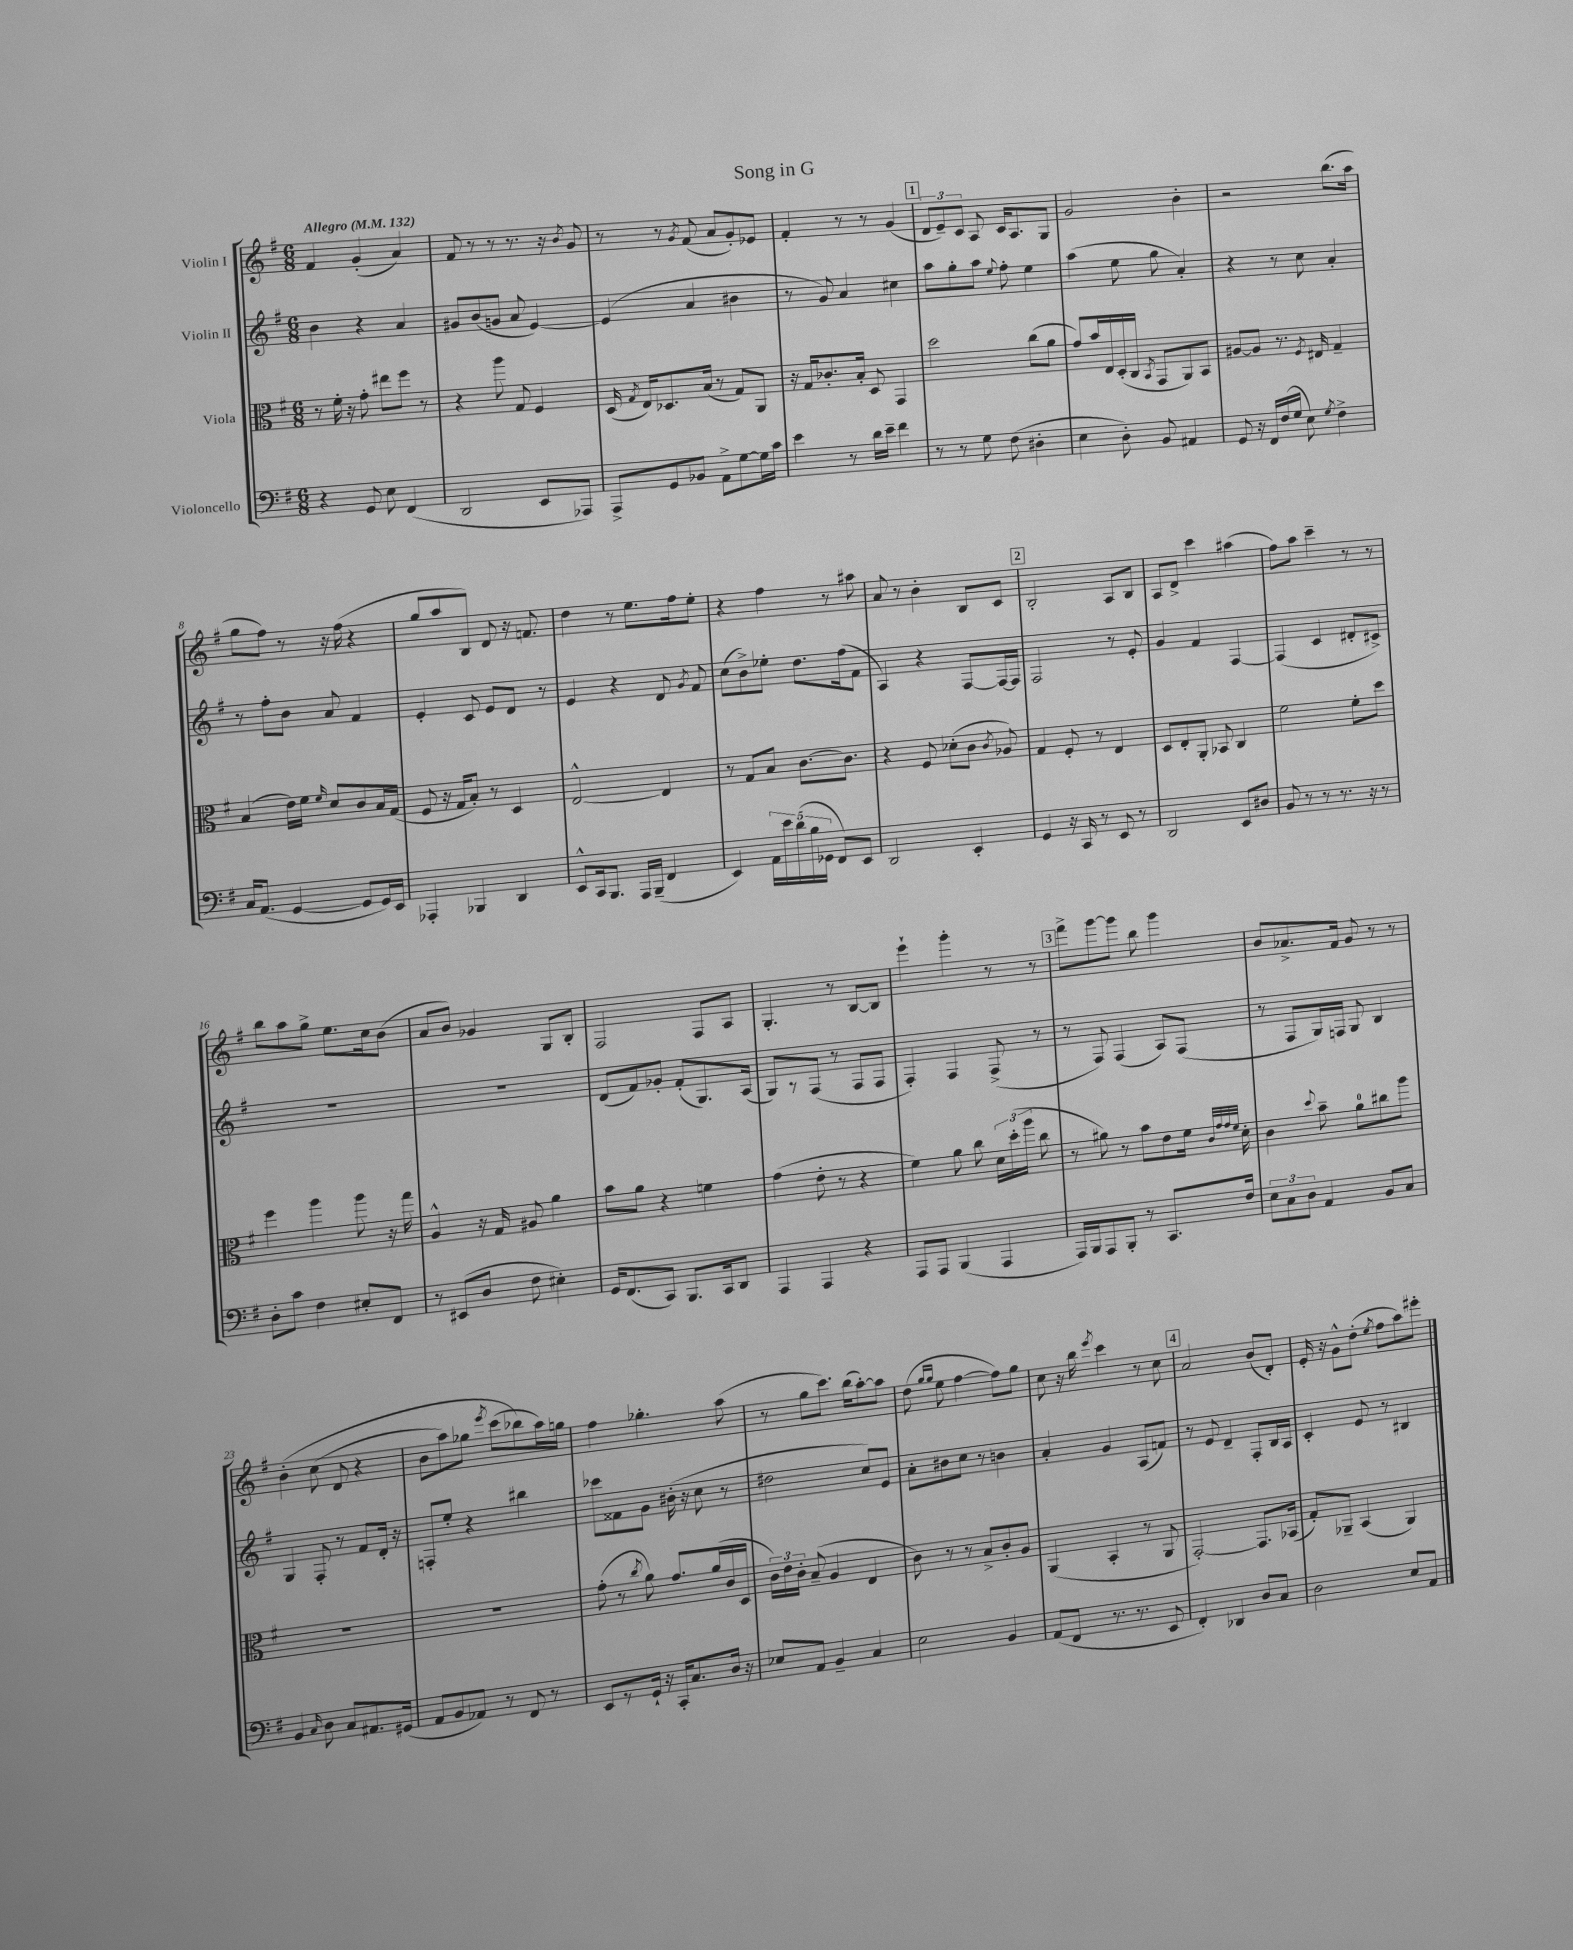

**kern	**kern	**kern	**kern
*staff4	*staff3	*staff2	*staff1
*clefF4	*clefC3	*clefG2	*clefG2
*k[f#]	*k[f#]	*k[f#]	*k[f#]
*M6/8	*M6/8	*M6/8	*M6/8
*MM132	*MM132	*MM132	*MM132
4r	8r	4b	4f#
.	16f#'	.	.
.	16r	.	.
8GG	8g'	4r	(4g'
8E	8ee#	.	.
(4FF#	8ff#	4a	4a)
.	8r	.	.
=	=	=	=
2DD	4r	8g#	8f#
.	.	(8b	8r
.	8aa	8g	8r
.	8G	8a	8.r
8EE	4F#	[4e)	.
.	.	.	16r
.	.	.	8qb
8AAA-)	.	.	8g
=	=	=	=
8AAA^	(16D	(4e]	8r
.	8qG	.	.
.	16E)	.	.
8GG	8.D-	.	8r
.	.	.	8qg
8BB-	.	4a	(8f#
.	(16B	.	.
8AA^	8r	.	8a
[8G	8G)	4b#	8g')
16G]	8AA	.	8e-
16c	.	.	.
=	=	=	=
4e	16r	8r	4f#'
.	16G	.	.
.	8.c-'	8g)	.
8r	.	4a	8r
.	16B'	.	.
16d	8D	.	8r
16e~	.	.	.
4f#	4GG	4cc#	(4g
=	=	=	=
8r	2dd	8aa	12d
.	.	.	12e~)
8r	.	8gg'	.
.	.	.	12c
8G	.	8aa	8A
.	.	8qqee	.
(8F#	.	8ff#'	16c
.	.	.	8.A
4D#'	(8cc	4ee	.
.	8a	.	8G
=	=	=	=
4E	8g)	(4aa	2g
.	16b	.	.
.	16E	.	.
8D')	(16D'	8ee	.
.	16C	.	.
.	8qBB	.	.
8BB	8GG	8gg	.
4AA#	8AA)	4a')	4b'
.	8BB	.	.
=	=	=	=
8GG	[8A#	4r	2r
16r	8A#]	.	.
16FF#	.	.	.
(16F#	8.r	8r	.
16G	.	.	.
8E)	.	8cc	.
.	8qF#	.	.
.	16E#	.	.
8qG	.	.	.
4F#^	4G~	4a'	(8.bb
.	.	.	16aa
=	=	=	=
16C	(4B	8r	8gg
(8.AA	.	.	.
.	.	8ff#'	8ff#)
[4GG	16e)	8b	8r
.	16f#	.	.
.	16qqf#	.	.
.	8d	8a	16r
.	.	.	(16ff#
8GG]	8c	4f#	4r
16GG)	16B	.	.
16EE	(16G	.	.
=	=	=	=
4AAA-'	8F#	4e'	8gg
.	16r	.	8aa
.	16G	.	.
4BBB-	8B')	8c	8B)
.	8r	8e	8d
4DD	4D	8d	16r
.	.	.	8.f
.	.	8r	.
=	=	=	=
8EE^^	[2E^^	4e	4dd
16CC	.	.	.
8.BBB	.	.	.
.	.	4r	8r
16AAA	.	.	8.ee
(16BBB~	.	.	.
4FF#	4E]	8d	.
.	.	.	16ff#
.	.	8qg	.
.	.	8f#	8ee'
=	=	=	=
4EE)	8r	(8cc	4r
.	8G	8b^)	.
20AA	8B	8ee-'	4ff#
20e	.	.	.
(20d	.	.	.
.	[8.c	8.dd	.
20B	.	.	.
20GG-	.	.	.
8FF#)	.	.	8r
.	8.c]	(16ff#	.
8EE	.	8f#	8aa#
=	=	=	=
2DD	4r	4A)	8a
.	.	.	8r
.	8F#	4r	4b'
.	(8d-'	.	.
4EE'	8c	[8F#	8B
.	8qc	.	.
.	8A-)	16F#_	8c
.	.	16F#]	.
=	=	=	=
4GG	4G	2F#	2B'
16r	8F#'	.	.
16CC	.	.	.
8r	8r	.	.
8EE	4E	8r	8A
8r	.	8e'	8B
=	=	=	=
2DD	8D	4g	8A
.	8E'	.	8d^
.	8AA'	4f#	4ccc
.	8BB-	.	.
8EE	4C	[4F#	(4aa#
8D#	.	.	.
=	=	=	=
8BB	2f#	(4F#]	8ff#)
8r	.	.	8aa
8r	.	4c	4ccc~
8.r	.	.	.
.	8f#'	8d#'	8r
16r	.	.	.
8r	8dd	8c#^)	8r
=	=	=	=
8D'	4ff#	2.r	8bb
8c	.	.	8aa
4F#	4aa	.	8gg^
.	.	.	8.ee
8E#'	8aa	.	.
.	.	.	16cc
8FF#	16r	.	(8b
.	16gg	.	.
=	=	=	=
8r	4A^^	2.r	8a
(8EE#	.	.	8b)
8D	16r	.	4g-
.	16G	.	.
8F#	8A#	.	.
4E#')	4a	.	8G
.	.	.	8B'
=	=	=	=
16GG	8b	(8d	2F#
(8.FF#	.	.	.
.	8a	8f#)	.
8CC)	4r	8g-'	.
8.BBB	.	(8f#'	.
.	4f	8.G)	8F#
16CC	.	.	.
8DD	.	.	8A
.	.	(16A	.
=	=	=	=
4AAA	(4g	8G)	4.G'
.	.	8r	.
4AAA	8e'	(8F#	.
.	8r	8r	8r
4r	4r	8F#	[8B
.	.	8F#	8B]
=	=	=	=
8AAA	4f#)	4F#')	4eee`
8AAA	.	.	.
(4BBB	8a	4F#	4ggg'
.	8cc	.	.
4AAA	24d	(8F#^	8r
.	(24dd'	.	.
.	24aa	.	.
.	8cc	8r	8r
=	=	=	=
16AAA)	8r	8r	8fff#^
16BBB	.	.	.
8AAA	8a#)	8F#)	[8ggg
8BBB'	8r	(4F#	8ggg]
8r	8b	.	8bb
8.CC	8e	8A)	4ggg
.	16f#	(8F#	.
.	32qqc	.	.
.	32qqg	.	.
.	32qqg	.	.
.	32qqf#	.	.
16F#	16d'	.	.
=	=	=	=
12E	4c	8r	8b
12C	.	.	.
.	.	8F#	8.a-^
12D	.	.	.
.	8qqdd	.	.
4AA	8b~	16G)	.
.	.	16F	16f#
.	8a	8G	8g
8BB	8cc#	4B	8r
8C	8aa	.	8r
=	=	=	=
4BB	2.r	4G	&(4b'
16qqC	.	.	.
8D	.	8F#'	(8cc
8C	.	8r	8d
8.AA#	.	8f#	4r
.	.	16d'	.
(16GG#	.	16r	.
=	=	=	=
8AA	2.r	8F'	8b
8BB	.	8ee'	8aa)
8AA-)	.	4r	8gg-
.	.	.	8qeee
8r	.	.	(8ccc
8FF#	.	4bb#	8bb-&)
8r	.	.	16aa)
.	.	.	16gg
=	=	=	=
8EE	(8g'	8ccc-	4ff#
8r	8r	8f##	.
.	8qcc	.	.
16GG`	8a)	8g	4.gg-'
16r	.	.	.
16CC'	8.g	(16b#'	.
8.C	.	16r	.
.	.	8cc	.
.	(16a	.	.
16D	16c	8r	(8aa
16r	16D	.	.
=	=	=	=
8E-	24c)	2dd#	8r
.	24e	.	.
.	24c'	.	.
8AA	(8B~	.	8gg
4BB~	4A	.	8.ccc)
.	.	.	(16bb
4C	4E	8cc)	[8aa')
.	.	8e	8aa]
=	=	=	=
2E	8c)	8a'	(8dd
.	.	.	16qqgg
.	.	.	16qqgg
.	8r	8b#	8ee
.	8r	8cc	[4ff#
.	8B^	8r	.
4BB	8c'	4b	8ff#])
.	8A	.	8gg
=	=	=	=
(8AA	(4AA	4a'	8cc
8FF#	.	.	16r
.	.	.	16bb
.	.	.	8qeee
8.r	4BB'	4g	4ccc
8.r	.	.	.
.	8r	(8A	8r
8EE	8AA	8f)	8cc
=	=	=	=
4FF#')	[2GG')	8r	2a
.	.	8e	.
4DD-	.	4d~	.
8D	8.GG]	8F#'	(8b
8C	.	16B	8d')
.	(16BB-	16A	.
=	=	=	=
2D	8G')	4c'	16e'
.	.	.	16r
.	8AA-~	.	8g^^
.	(4BB	8e	(8dd'
.	.	.	8qee
.	.	8r	8ff#
8E	4AA-)	4B#	8aa)
8AA	.	.	8eee#'
==	==	==	==
*-	*-	*-	*-
